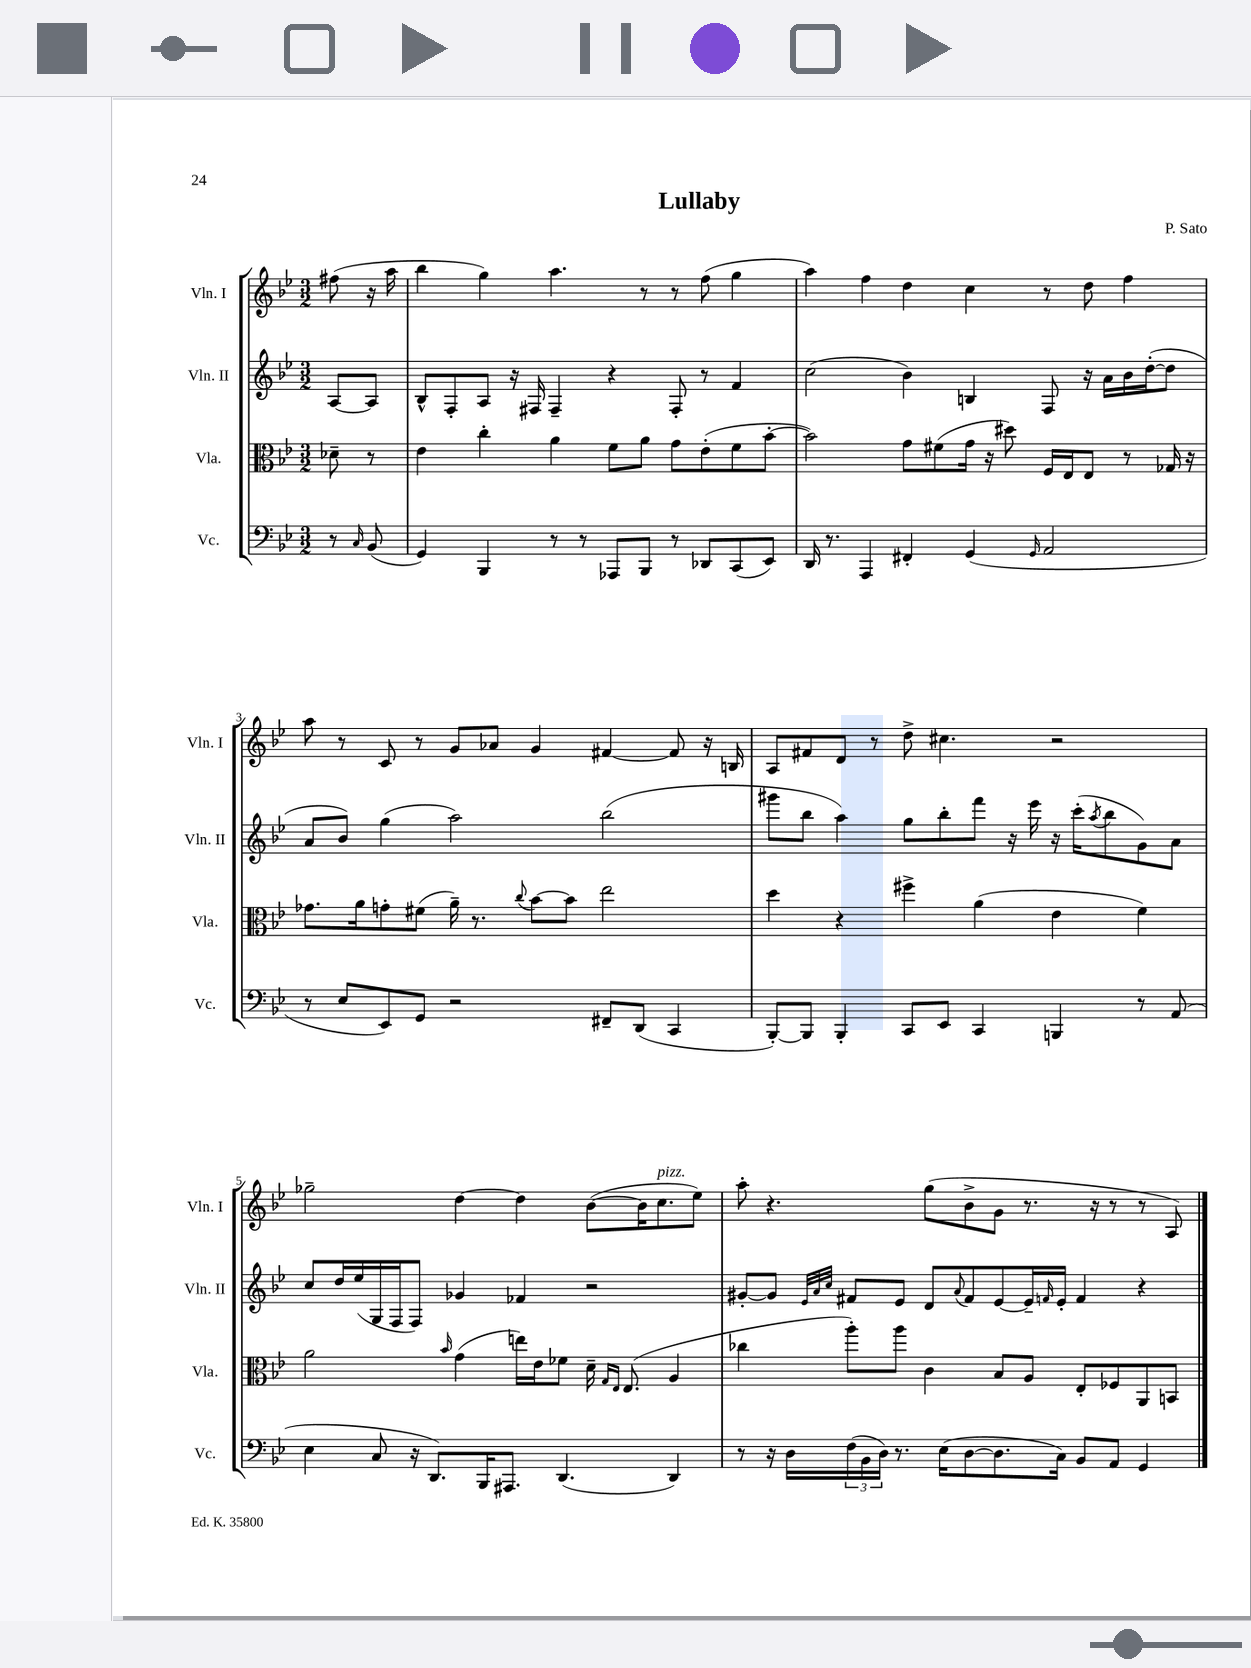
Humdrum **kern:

**kern	**kern	**kern	**kern
*part4	*part3	*part2	*part1
*staff4	*staff3	*staff2	*staff1
*I"Vc.	*I"Vla.	*I"Vln. II	*I"Vln. I
*I'Vc.	*I'Vla.	*I'Vln. II	*I'Vln. I
*clefF4	*clefC3	*clefG2	*clefG2
*k[b-e-]	*k[b-e-]	*k[b-e-]	*k[b-e-]
*M3/2	*M3/2	*M3/2	*M3/2
=	=	=	=
8r	8d-X~\	[8A/L	(8ff#X\
16qqC/	.	.	.
(8BB-/	8r	8A/J]	16r
.	.	.	16aa\
=1	=1	=1	=1
4GG/)	4e-\	8B-^^/L	4bb-\
.	.	8F'/	.
4BBB-/	4cc'\	8A/J	4gg\)
.	.	16r	.
.	.	16F#X/	.
8r	4a\	4F#~/	4.aa\
8r	.	.	.
8AAA-X/L	8f\L	4r	.
8BBB-/J	8a\J	.	8r
8r	8g\L	8F#'/	8r
8DD-X/L	(8e-'\	8r	(8ff\
(8CC/	8f\	4f/	4gg\
8EE-/J)	[8b-'\J	.	.
=2	=2	=2	=2
16DD/	2b-\])	(2cc\	4aa\)
8.r	.	.	.
4AAA/	.	.	4ff\
4FF#X'/	8g\L	4b-\)	4dd\
.	(8f#X\	.	.
(4GG/	16g\Jk	4Bn/	4cc\
.	16r	.	.
.	8dd#X\)	.	.
16qqGG/	.	.	.
2AA/	16F/LL	8F/	8r
.	16E-/J	.	.
.	8E-/J	16r	8dd\
.	.	16a\LL	.
.	8r	16b-\	4ff\
.	.	([16dd'\J	.
.	16G-X/	8dd\J]	.
.	16r	.	.
!!LO:LB:g=z
=3	=3	=3	=3
8r	8.g-X\L	8a/L	8aa\
8E-/L	.	8b-/J)	8r
.	16a\k	.	.
8EE-/)	8gn'\	(4gg\	8c/
8GG/J	(8f#X\J	.	8r
2r	16a~\)	2aa\)	8g/L
.	8.r	.	.
.	.	.	8a-X/J
.	8qqcc/	.	.
.	[8b-\L	.	4g/
.	8b-\J]	.	.
8FF#X~/L	2ee-\	(2bb-\	[4f#X/
(8DD/J	.	.	.
4CC/	.	.	8f#/]
.	.	.	16r
.	.	.	16Bn/
=4	=4	=4	=4
[8BBB-'/L)	4dd\	8ggg#X\L	8A/L
8BBB-/J]	.	8bb-\J	8f#X/
4BBB-'/	4r	4aa\)	8d/J
.	.	.	8r
8CC/L	4ff#X^\	8gg\L	8dd^\
8EE-/J	.	8bb-'\	4.cc#X\
4CC/	(4a\	8fff\J	.
.	.	16r	.
.	.	16eee-\	.
4BBBn/	4e-\	16r	2r
.	.	(16ccc'\KL	.
.	.	8qaa/	.
.	.	8bb-\	.
8r	4f\)	8g\)	.
(8AA/	.	8a\J	.
!!LO:LB:g=z
=5	=5	=5	=5
4E-\	2a\	8cc/L	2gg-X~\
.	.	16dd/L	.
.	.	(16ee-/	.
8C/	.	16G/	.
.	.	16F/J	.
16r	.	8F/J)	.
8.DD/L)	.	.	.
.	16qqb-/	.	.
.	(4g\	4g-X/	[4dd\
16BBB-/K	.	.	.
8.AAA#X/J	.	.	.
.	16een\LL)	4f-X/	4dd\]
.	16e-\J	.	.
(4.DD/	8f-X\J	.	.
.	16d~\	2r	([8b-\L
.	16qqG/LL	.	.
.	16qqE-/JJ	.	.
.	(8.E-/	.	.
.	.	.	16b-\K]
!	!	!	!LO:TX:a:i:t=pizz.
.	.	.	8.cc\
4DD/)	4A/	.	.
.	.	.	8ee-\J)
=6	=6	=6	=6
8r	4cc-X\	[8g#X'/L	8aa'\
16r	.	8g#/J]	4.r
16D\LL	.	.	.
.	.	32qqe-/LLL	.
.	.	32qqa/	.
.	.	32qqcc/JJJ	.
(24F\	8aa'\L)	8f#X/L	.
24BB-\	.	.	.
24D\JJ)	.	.	.
8.r	8aa\J	8e-/J	.
.	4c\	8d/L	(8gg\L
(16E-\KL	.	.	.
.	.	8qqa/	.
[8D\	.	8f#/	8b-^\
8.D\]	8B-/L	[8e-/	8g\J
.	8A/J	16e-~/L]	8.r
.	.	16qqfn/	.
16C\Jk)	.	16e-'/JJ	.
8BB-/L	8E-'/L	4f/	.
.	.	.	16r
8AA/J	8F-X/	.	8r
4GG/	8AA/	4r	8r
.	8BBn/J	.	8A/)
==	==	==	==
*-	*-	*-	*-
